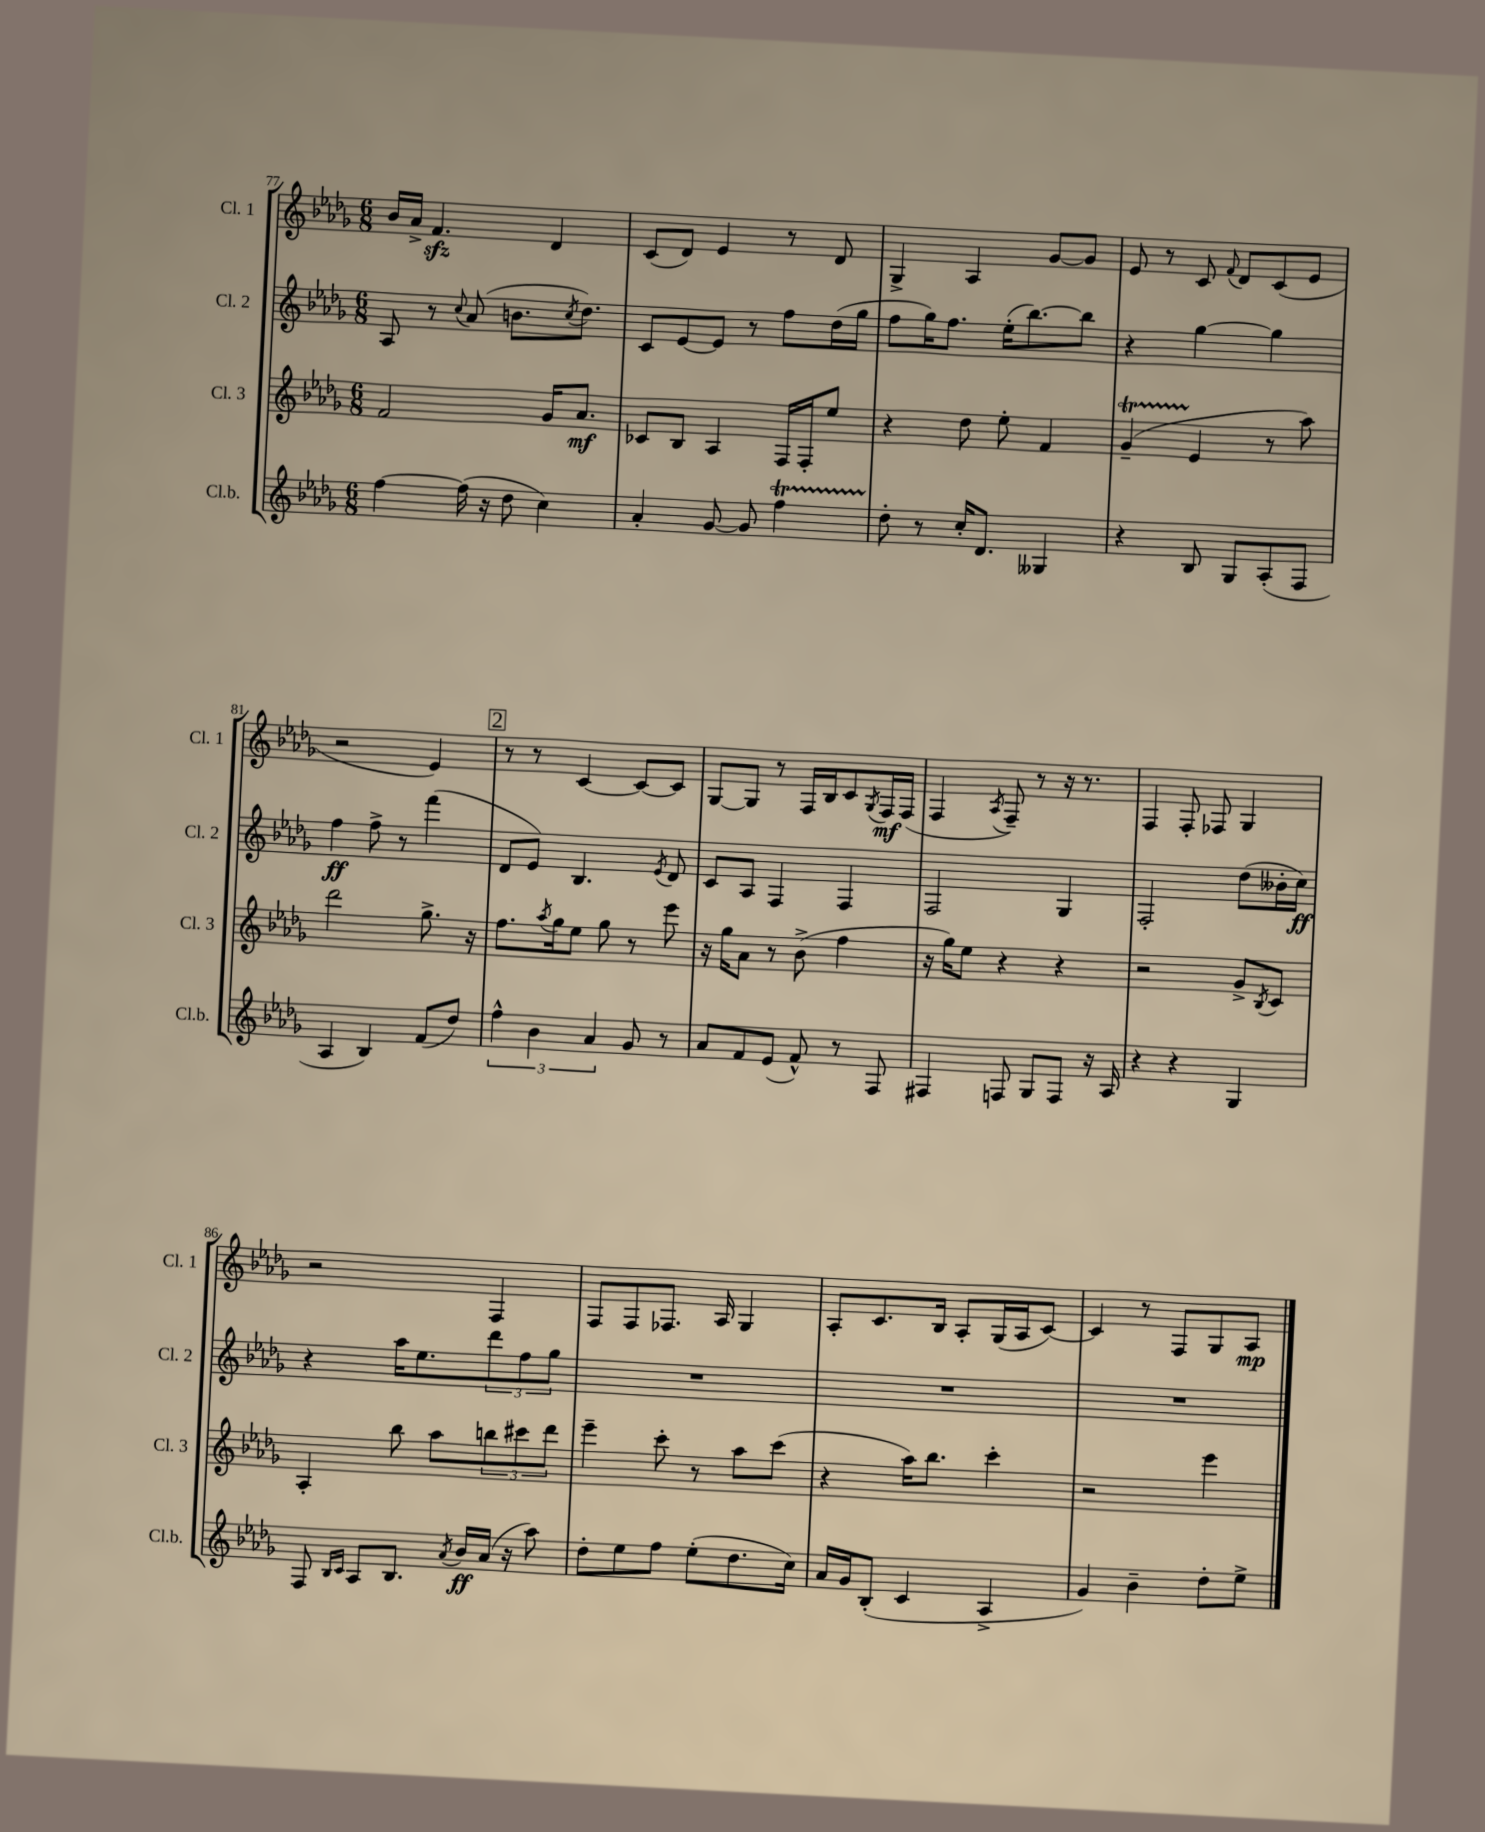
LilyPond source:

<<
\new StaffGroup <<
\new Staff = "s0" \with { instrumentName = "Cl. 1" shortInstrumentName = "Cl. 1" } {
    \clef treble \key des \major \numericTimeSignature \time 6/8
    bes'16 aes'16-> f'4.\sfz des'4 |
    c'8( des'8) ees'4 r8 des'8 |
    ges4-> aes4 ges'8~ ges'8 |
    ees'8 r8 c'8 \appoggiatura { f'8 } des'8 c'8( ees'8 |
    r2 ees'4) |
    \mark \markup { \box "2" } r8 r8 c'4~ c'8~ c'8 |
    ges8~ ges8 r8 f16 bes16 c'8 \acciaccatura { ges8 } f16\mf f16( |
    f4 \acciaccatura { aes8 } f8--) r8 r16 r8. |
    f4 f8-. fes8 ges4 |
    r2 f4 |
    f8 f8 fes8. aes16 ges4 |
    aes8-. c'8. bes16 aes8-. ges16( aes16 c'8~) |
    c'4 r8 f8 ges8 aes8\mp \bar "|." |
}
\new Staff = "s1" \with { instrumentName = "Cl. 2" shortInstrumentName = "Cl. 2" } {
    \clef treble \key des \major \numericTimeSignature \time 6/8
    aes8 r8 \appoggiatura { c''8 } aes'8( b'8. \acciaccatura { c''8 } des''8.) |
    c'8 ees'8~ ees'8 r8 f''8 des''16( ges''16 |
    f''8 ges''16) f''8. ees''16-.( bes''8.~) bes''8 |
    r4 ges''4~ ges''4 |
    f''4\ff f''8-> r8 f'''4( |
    \mark \markup { \box "2" } des'8 ees'8) bes4. \acciaccatura { ees'8 } des'8 |
    c'8 aes8 f4 f4 |
    f2 ges4 |
    f2-. des''8( beses'16-. c''16\ff) |
    r4 aes''16 ees''8. \tuplet 3/2 { des'''8 f''8 ges''8 } |
    R2. |
    R2. |
    R2. \bar "|." |
}
\new Staff = "s2" \with { instrumentName = "Cl. 3" shortInstrumentName = "Cl. 3" } {
    \clef treble \key des \major \numericTimeSignature \time 6/8
    f'2 ges'16 aes'8.\mf |
    ces'8 bes8 aes4 f16 f16-. ees''8 |
    r4 des''8 ees''8-. f'4 |
    ges'4--\startTrillSpan( ees'4\stopTrillSpan r8 aes''8) |
    des'''2 ges''8.-> r16 |
    \mark \markup { \box "2" } f''8. \acciaccatura { aes''8 } ges''16 ees''8 ges''8 r8 ees'''8 |
    r16 ges''16 aes'8 r8 bes'8->( f''4 |
    r16 ges''16) ees''8 r4 r4 |
    r2 ges'8-> \acciaccatura { bes8 } c'8 |
    aes4-. bes''8 aes''8 \tuplet 3/2 { b''8 cis'''8 des'''8 } |
    ees'''4-- c'''8-. r8 aes''8 c'''8( |
    r4 aes''16) bes''8. c'''4-. |
    r2 ees'''4 \bar "|." |
}
\new Staff = "s3" \with { instrumentName = "Cl.b." shortInstrumentName = "Cl.b." } {
    \clef treble \key des \major \numericTimeSignature \time 6/8
    f''4~ f''16( r16 des''8 c''4) |
    aes'4-. ges'8~ ges'8 f''4\startTrillSpan |
    des''8-.\stopTrillSpan r8 c''16-. des'8. geses4 |
    r4 bes8 ges8 aes8-.( f8 |
    aes4 bes4) f'8( des''8) |
    \mark \markup { \box "2" } \tuplet 3/2 { f''4-^ bes'4 aes'4 } ges'8 r8 |
    aes'8 f'8 ees'8( f'8-^) r8 f8 |
    fis4 f8 ges8 f8 r16 aes16 |
    r4 r4 ges4 |
    f8 \grace { bes16 c'16 } aes8 bes8. \acciaccatura { aes'8 } bes'16\ff aes'16( r16 aes''8) |
    des''8-. ees''8 f''8 ees''8-.( des''8. c''16) |
    aes'16 ges'16 bes8-.( c'4 aes4-> |
    ges'4) bes'4-- des''8-. ees''8-> \bar "|." |
}
>>
>>
\layout { \context { \Score currentBarNumber = #77 } }
